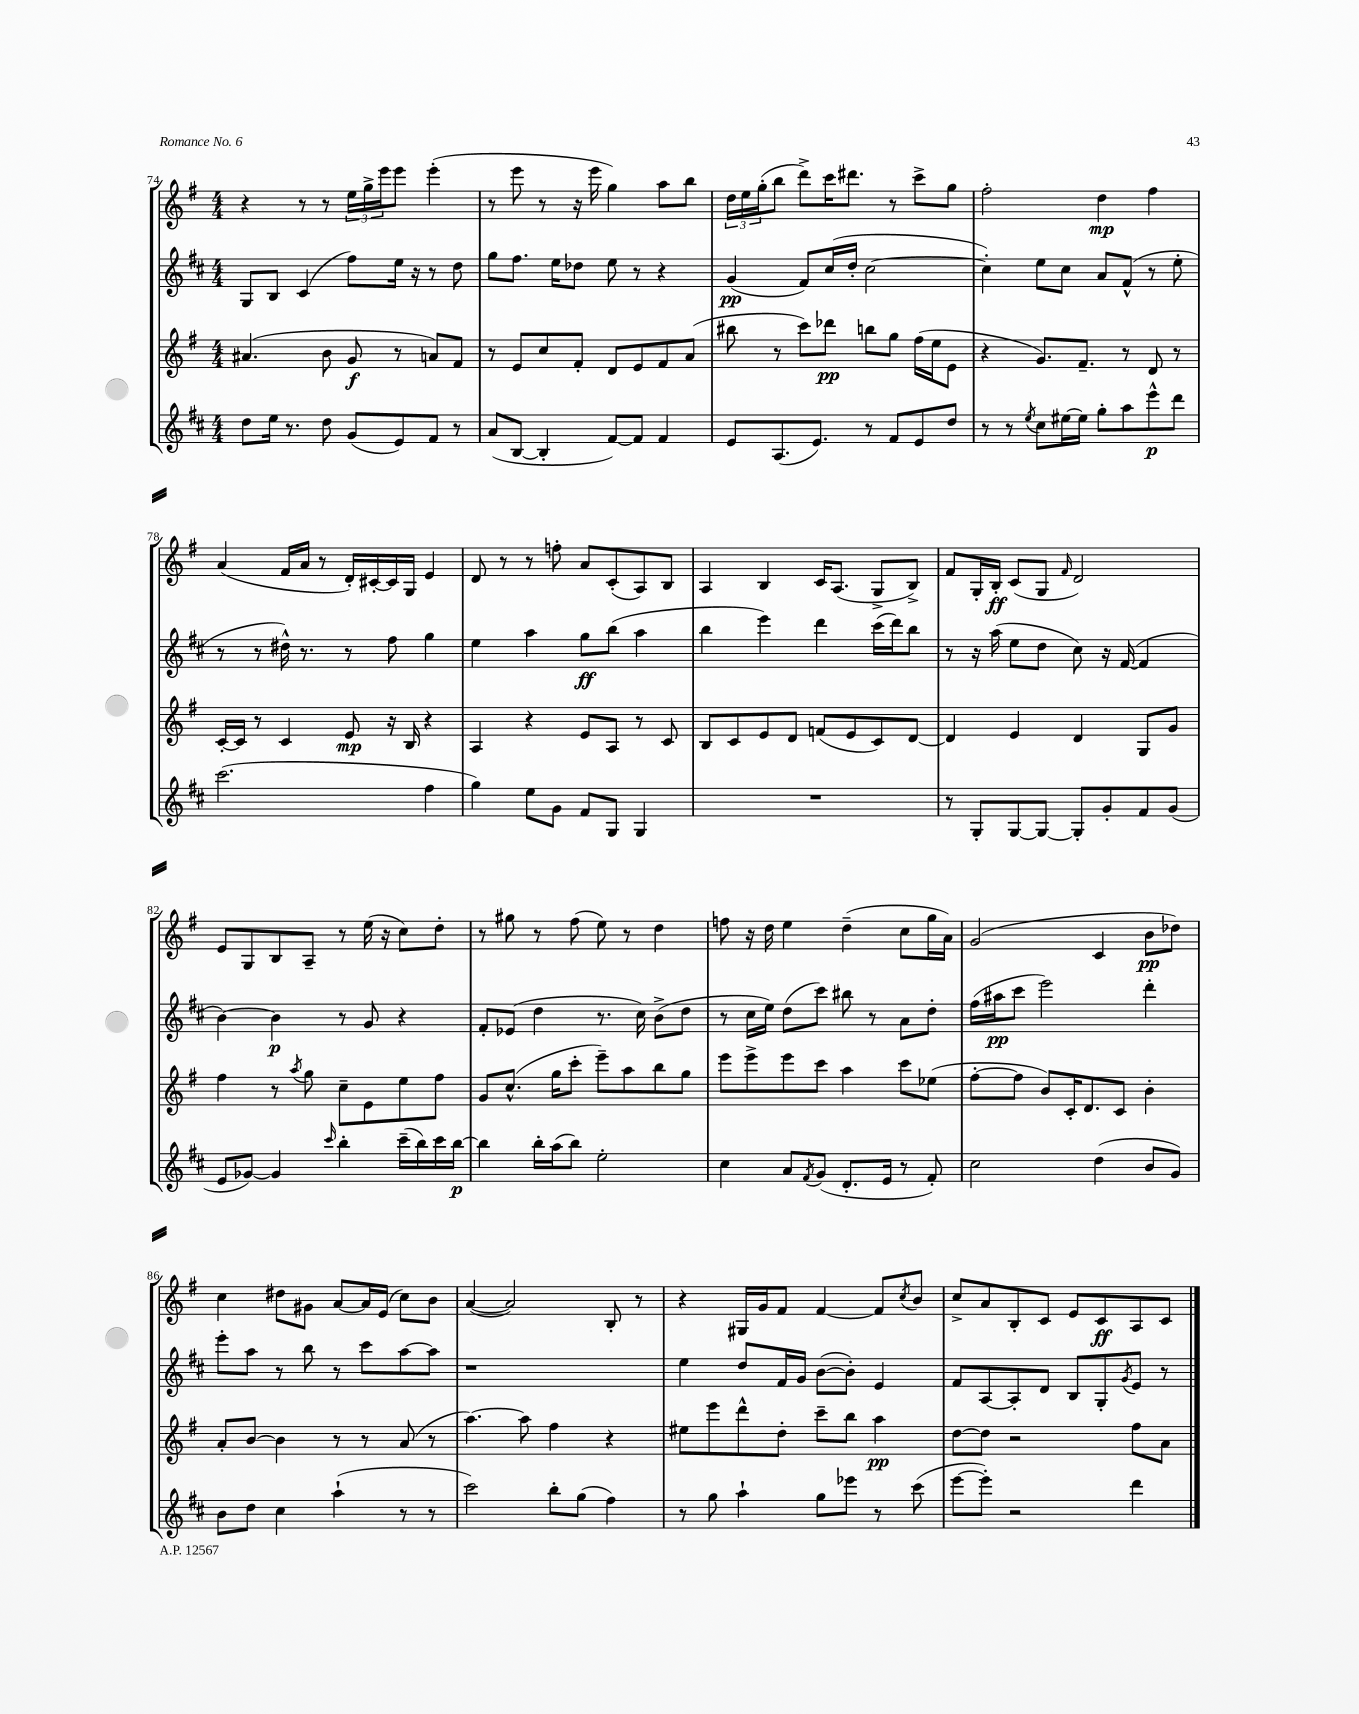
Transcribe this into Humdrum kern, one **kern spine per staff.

**kern	**kern	**kern	**kern
*staff4	*staff3	*staff2	*staff1
*clefG2	*clefG2	*clefG2	*clefG2
*k[f#c#]	*k[f#]	*k[f#c#]	*k[f#]
*M4/4	*M4/4	*M4/4	*M4/4
8dd	(4.a#	8G	4r
16ee	.	8B	.
8.r	.	.	.
.	.	(4c#	8r
8dd	8b	.	8r
(8g	8g	8ff#)	24ee
.	.	.	24gg^
.	.	.	24eee
8e)	8r	16ee	8eee
.	.	16r	.
8f#	8a)	8r	(4eee'
8r	8f#	8dd	.
=	=	=	=
(8a	8r	8gg	8r
[8B	8e	8.ff#	8eee
4B']	8cc	.	8r
.	.	16ee	.
.	8f#'	8dd-	16r
.	.	.	16eee
[8f#)	8d	8ee	4gg)
8f#]	8e	8r	.
4f#	8f#	4r	8aa
.	(8a	.	8bb
=	=	=	=
8e	8bb#	(4g	24dd
.	.	.	24ee
.	.	.	(24gg'
(8.A	8r	.	8bb
.	8ccc)	8f#)	8ddd^)
8.e)	.	.	.
.	8ddd-	(16cc#	16ccc
.	.	16dd'	8.ddd#
8r	8bb	[2cc#	.
8f#	8gg	.	8r
8e	(16ff#	.	8ccc^
.	16ee	.	.
8dd	8e	.	8gg
=	=	=	=
8r	4r	4cc#'])	2ff#'
8r	.	.	.
8qee	.	.	.
8cc#	8.g)	8ee	.
[16ee#	.	8cc#	.
16ee#]	8.f#~	.	.
8gg'	.	8a	4dd
8aa	8r	(8f#^^	.
8eee^^	8d	8r	4ff#
8ddd	8r	8ee'	.
=	=	=	=
(2.ccc#	[16c'	8r	(4a
.	16c]	.	.
.	8r	8r	.
.	4c	16dd#^^)	16f#
.	.	8.r	16a
.	.	.	8r
.	8e	8r	16d')
.	.	.	[16c#'
.	16r	8ff#	16c#]
.	16B	.	16G
4ff#	4r	4gg	4e
=	=	=	=
4gg)	4A	4ee	8d
.	.	.	8r
8ee	4r	4aa	8r
8g	.	.	8ff'
8f#	8e	8gg	8a
8G	8A	(8bb	(8c'
4G	8r	4aa	8A)
.	8c	.	8B
=	=	=	=
1r	8B	4bb	4A
.	8c	.	.
.	8e	4eee)	4B
.	8d	.	.
.	(8f	4ddd	16c
.	.	.	(8.A
.	8e	.	.
.	8c)	(16ccc#	8G^
.	.	16ddd)	.
.	[8d	8bb	8B^)
=	=	=	=
8r	4d]	8r	8f#
8G'	.	16r	16G'
.	.	(16aa	16B'
[8G	4e	8ee	(8c
8G_	.	8dd	8G
.	.	.	16qqf#
8G']	4d	8cc#)	2d)
8g'	.	16r	.
.	.	([16f#	.
8f#	8G	4f#]	.
(8g	8g	.	.
=	=	=	=
8e	4ff#	[4b)	8e
[8g-)	.	.	8G
4g-]	8r	4b]	8B
.	8qaa	.	.
.	8gg	.	8A~
16qqccc#	.	.	.
4bb'	8cc~	8r	8r
.	8e	8g	(16ee
.	.	.	16r
(16ccc#~	8ee	4r	8cc)
16bb)	.	.	.
16ccc#	8ff#	.	8dd'
[16bb	.	.	.
=	=	=	=
4bb]	8g	8f#'	8r
.	(8.cc^^	(8e-	8gg#
16bb'	.	4dd	8r
(16aa	16gg	.	.
8bb)	8ccc'	.	(8ff#
2ee'	8eee~)	8.r	8ee)
.	8aa	.	8r
.	.	16cc#)	.
.	8bb	(8b^	4dd
.	8gg	8dd	.
=	=	=	=
4cc#	8eee	8r	8ff
.	8eee^	16cc#	16r
.	.	16ee)	16dd
8a	8eee	(8dd	4ee
8qf#	.	.	.
(8g	8ccc	8ccc#)	.
8.d'	4aa	8bb#	(4dd~
.	.	8r	.
16e	.	.	.
8r	8ccc	8a	8cc
8f#')	(8ee-	8dd'	16gg
.	.	.	16a)
=	=	=	=
2cc#	[8ff#'	(16ff#	(2g
.	.	16aa#	.
.	8ff#]	8ccc#	.
.	8b)	2eee)	.
.	16c'	.	.
.	8.d	.	.
(4dd	.	.	4c
.	8c	.	.
8b	4b'	4ddd'	8b
8g)	.	.	8dd-)
=	=	=	=
8b	8a'	8eee'	4cc
8dd	[8b	8aa	.
4cc#	4b]	8r	8dd#
.	.	8bb	8g#
(4aa`	8r	8r	[8a
.	8r	8ccc#	16a]
.	.	.	(16e
8r	(8a	[8aa	8cc)
8r	8r	8aa]	8b
=	=	=	=
2ccc#)	[4.aa)	1r	([4a
.	.	.	2a])
.	8aa]	.	.
8bb'	4ff#	.	.
(8gg	.	.	.
4ff#)	4r	.	8B'
.	.	.	8r
=	=	=	=
8r	8ee#	4ee	4r
8gg	8eee	.	.
4aa`	8ddd^^	8dd	16G#
.	.	.	16g
.	8dd'	16f#	8f#
.	.	16g	.
8gg	8ccc~	([8b	[4f#
8eee-	8bb	8b'])	.
8r	4aa	4e	8f#]
.	.	.	8qcc
(8ccc#	.	.	8b
=	=	=	=
[8eee	[8dd	8f#	8cc^
8eee'])	8dd]	[8A	8a
2r	2r	8A']	8B'
.	.	8d	8c
.	.	8B	8e
.	.	8G'	8c
.	.	8qg	.
4ddd	8ff#	8e	8A
.	8a	8r	8c
==	==	==	==
*-	*-	*-	*-
